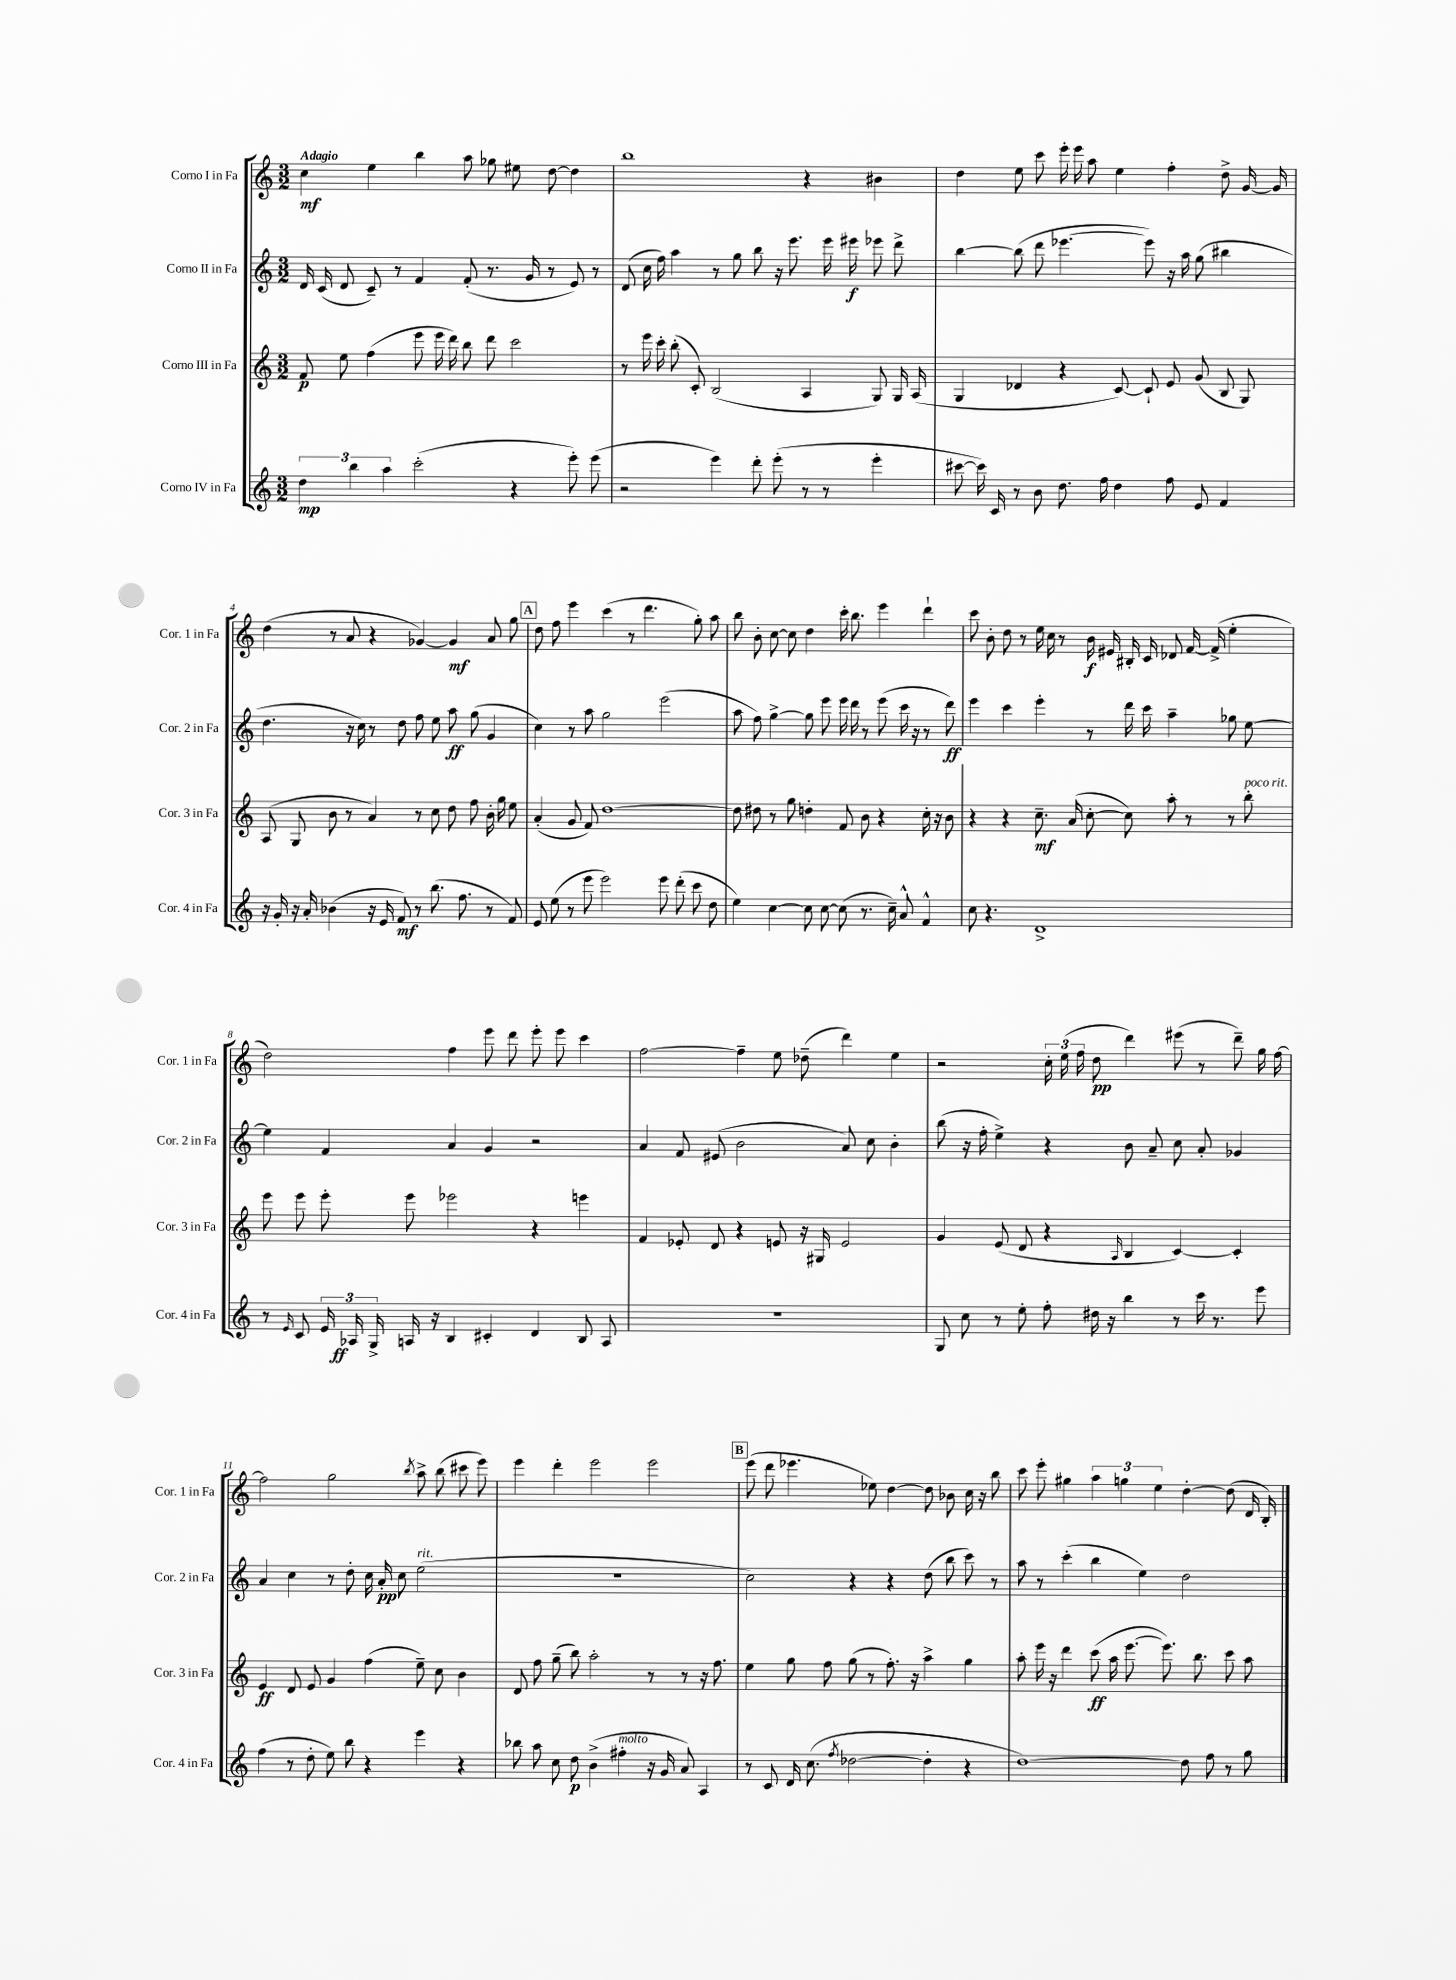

**kern	**dynam	**kern	**dynam	**kern	**dynam	**kern	**dynam
*part4	*part4	*part3	*part3	*part2	*part2	*part1	*part1
*staff4	*staff4	*staff3	*staff3	*staff2	*staff2	*staff1	*staff1
*I"Corno IV in Fa	*	*I"Corno III in Fa	*	*I"Corno II in Fa	*	*I"Corno I in Fa	*
*I'Cor. 4 in Fa	*	*I'Cor. 3 in Fa	*	*I'Cor. 2 in Fa	*	*I'Cor. 1 in Fa	*
*clefG2	*	*clefG2	*	*clefG2	*	*clefG2	*
*k[]	*	*k[]	*	*k[]	*	*k[]	*
*M3/2	*	*M3/2	*	*M3/2	*	*M3/2	*
=1	=1	=1	=1	=1	=1	=1	=1
!	!	!	!	!	!	!LO:TX:a:B:t=Adagio	!
6dd\	mp	8f/	p	16d/	.	4cc\	mf
.	.	.	.	(16c/	.	.	.
.	.	8ee\	.	8d/	.	.	.
6bb\	.	.	.	.	.	.	.
.	.	(4ff\	.	8c~/)	.	4ee\	.
6aa\	.	.	.	.	.	.	.
.	.	.	.	8r	.	.	.
(2ccc'\	.	8eee\	.	4f/	.	4bb\	.
.	.	16eee\	.	.	.	.	.
.	.	16ddd\)	.	.	.	.	.
.	.	8bb\	.	(8f'/	.	8aa\	.
.	.	8ddd\	.	8.r	.	8gg-X\	.
4r	.	2ccc\	.	.	.	8ee#X\	.
.	.	.	.	16g/	.	.	.
.	.	.	.	8r	.	[8dd\	.
8eee'\)	.	.	.	8e/)	.	4dd\]	.
(8eee\	.	.	.	8r	.	.	.
=2	=2	=2	=2	=2	=2	=2	=2
2r	.	8r	.	(8d/	.	1bb	.
.	.	16eee\	.	16cc\	.	.	.
.	.	16ccc'\	.	16ff\)	.	.	.
.	.	(8bb'\	.	4aa\	.	.	.
.	.	8c'/)	.	.	.	.	.
4eee\)	.	(2B/	.	8r	.	.	.
.	.	.	.	8gg\	.	.	.
8ddd'\	.	.	.	8bb\	.	.	.
(8eee'\	.	.	.	16r	.	.	.
.	.	.	.	8.eee\	.	.	.
8r	.	4A/	.	.	.	4r	.
8r	.	.	.	16eee\	.	.	.
.	.	.	.	16eee#X\	f	.	.
4eee'\	.	8G/)	.	8eee-X\	.	4b#X\	.
.	.	16G/	.	8ddd^\	.	.	.
.	.	(16A/	.	.	.	.	.
=3	=3	=3	=3	=3	=3	=3	=3
[8ccc#X\	.	4G/	.	[4bb\	.	4dd\	.
16ccc#\])	.	.	.	.	.	.	.
16c/	.	.	.	.	.	.	.
8r	.	4d-X/	.	(8bb\]	.	8ee\	.
8b\	.	.	.	8ddd\	.	8ccc\	.
8.dd\	.	4r	.	[4.eee-X\	.	16eee'\	.
.	.	.	.	.	.	16eee\	.
.	.	.	.	.	.	8aa\	.
16ff\	.	.	.	.	.	.	.
4dd\	.	[8c/)	.	.	.	4ee\	.
.	.	8c`/]	.	8eee-\])	.	.	.
8ff\	.	8e/	.	16r	.	4ff'\	.
.	.	.	.	16aa\	.	.	.
8e/	.	(8g/	.	(8gg\	.	.	.
4f/	.	8B/	.	4bb#X\	.	8dd^\	.
.	.	8G/)	.	.	.	[16g/	.
.	.	.	.	.	.	16g/]	.
!!LO:LB:g=z
=4	=4	=4	=4	=4	=4	=4	=4
16r	.	(8A/	.	4.dd\	.	(4dd\	.
16g'/	.	.	.	.	.	.	.
16r	.	8G/	.	.	.	.	.
16a'/	.	.	.	.	.	.	.
(4b-X\	.	8b\	.	.	.	8r	.
.	.	8r	.	16r	.	8a/	.
.	.	.	.	16cc\)	.	.	.
16r	.	4a/)	.	8r	.	4r	.
16e/	.	.	.	.	.	.	.
8f/)	mf	.	.	8dd\	.	.	.
8r	.	8r	.	8ff\	.	[4g-X/)	.
(8.bb\	.	8cc\	.	8ee\	.	.	.
.	.	8dd\	.	8aa\	ff	4g-/]	mf
8.ff\	.	.	.	.	.	.	.
.	.	8ff\	.	(8gg\	.	.	.
8r	.	16b'\	.	4g/	.	8a/	.
.	.	16gg\	.	.	.	.	.
8f/)	.	8ee\	.	.	.	8gg\	.
!!LO:REH:place=s1:t=A
=5	=5	=5	=5	=5	=5	=5	=5
8e/	.	(4a'/	.	4cc\)	.	8dd\	.
(8ee\	.	.	.	.	.	8ff\	.
8r	.	8g/	.	8r	.	4eee\	.
8eee\	.	8f/)	.	8aa\	.	.	.
2eee\)	.	[1dd	.	2gg\	.	(4ccc\	.
.	.	.	.	.	.	8r	.
.	.	.	.	.	.	4.ddd\	.
8eee\	.	.	.	(2eee\	.	.	.
(8ddd'\	.	.	.	.	.	.	.
8ccc\	.	.	.	.	.	8gg'\)	.
8dd\	.	.	.	.	.	8aa\	.
=6	=6	=6	=6	=6	=6	=6	=6
4ee\)	.	8dd\]	.	8aa\	.	8bb\	.
.	.	8dd#X\	.	8ff\)	.	8b'\	.
[4cc\	.	8r	.	[4gg^\	.	[8cc\	.
.	.	8gg\	.	.	.	8cc\]	.
8cc\]	.	4ddn'\	.	8gg\]	.	4dd\	.
[8cc\	.	.	.	8eee\	.	.	.
(8cc\]	.	8f/	.	16eee\	.	16ccc'\	.
.	.	.	.	16ddd\	.	8.bb\	.
8.r	.	8b\	.	8r	.	.	.
.	.	4r	.	(8eee\	.	4eee\	.
16cc~\)	.	.	.	.	.	.	.
8a^^/	.	.	.	16ccc\	.	.	.
.	.	.	.	16r	.	.	.
4f^^/	.	16cc'\	.	8r	.	4ddd`\	.
.	.	16r	.	.	.	.	.
.	.	8b\	.	8ddd\)	ff	.	.
=7	=7	=7	=7	=7	=7	=7	=7
8cc\	.	4r	.	4eee\	.	8ccc\	.
4.r	.	.	.	.	.	8b'\	.
.	.	4r	.	4ccc\	.	8dd\	.
.	.	.	.	.	.	8r	.
1d^	.	8.cc~\	mf	4eee'\	.	16ee\	.
.	.	.	.	.	.	16cc\	.
.	.	.	.	.	.	8r	.
.	.	(16a/	.	.	.	.	.
.	.	[8cc'\	.	8r	.	16b\	f
.	.	.	.	.	.	16e#X/	.
.	.	8cc\])	.	16ddd\	.	16B#X'/	.
.	.	.	.	16ccc\	.	16c/	.
.	.	8aa'\	.	4aa~\	.	8d-X/	.
.	.	8r	.	.	.	[16f/	.
.	.	.	.	.	.	(16f^/]	.
.	.	8r	.	8gg-X\	.	4ee'\	.
!	!	!LO:TX:a:i:t=poco rit.	!	!	!	!	!
.	.	8bb'\	.	[8ee\	.	.	.
!!LO:LB:g=z
=8	=8	=8	=8	=8	=8	=8	=8
8r	.	8eee\	.	4ee\]	.	2dd\)	.
16qqe/	.	.	.	.	.	.	.
8c/	.	8eee\	.	.	.	.	.
24e/	.	8eee'\	.	4f/	.	.	.
24A-X/	ff	.	.	.	.	.	.
24G^/	.	.	.	.	.	.	.
16An/	.	8eee\	.	.	.	.	.
16r	.	.	.	.	.	.	.
4B/	.	2eee-X\	.	4a/	.	4ff\	.
4c#X'/	.	.	.	4g/	.	8eee\	.
.	.	.	.	.	.	8ddd\	.
4d/	.	4r	.	2r	.	8eee'\	.
.	.	.	.	.	.	8eee\	.
8B/	.	4eeen\	.	.	.	4ccc\	.
8A/	.	.	.	.	.	.	.
=9	=9	=9	=9	=9	=9	=9	=9
1.r	.	4f/	.	4a/	.	[2ff\	.
.	.	8e-X'/	.	8f/	.	.	.
.	.	8d/	.	(8e#X/	.	.	.
.	.	4r	.	2b\	.	4ff~\]	.
.	.	8en/	.	.	.	8ee\	.
.	.	16r	.	.	.	(8dd-X~\	.
.	.	16G#X/	.	.	.	.	.
.	.	2e/	.	8a/)	.	4ddd\)	.
.	.	.	.	8cc\	.	.	.
.	.	.	.	4b'\	.	4ee\	.
=10	=10	=10	=10	=10	=10	=10	=10
8G/	.	4g/	.	(8bb\	.	2r	.
8cc\	.	.	.	16r	.	.	.
.	.	.	.	16ff'\	.	.	.
8r	.	(8e/	.	4ee^\)	.	.	.
8ee'\	.	8d/	.	.	.	.	.
8ff'\	.	4r	.	4r	.	24cc'\	.
.	.	.	.	.	.	(24ee\	.
.	.	.	.	.	.	24ff\	.
16dd#X\	.	.	.	.	.	8dd\	pp
16r	.	.	.	.	.	.	.
.	.	16qqA/	.	.	.	.	.
4bb\	.	4B/	.	8b\	.	4ddd\)	.
.	.	.	.	8a~/	.	.	.
8r	.	[4c/)	.	8cc\	.	(8eee#X\	.
16ccc\	.	.	.	8a'/	.	8r	.
8.r	.	.	.	.	.	.	.
.	.	4c'/]	.	4g-X/	.	8ddd~\)	.
8eee\	.	.	.	.	.	16gg\	.
.	.	.	.	.	.	[16ff\	.
!!LO:LB:g=z
=11	=11	=11	=11	=11	=11	=11	=11
(4ff\	.	4e/	ff	4a/	.	2ff\]	.
8r	.	8d/	.	4cc\	.	.	.
8dd'\	.	8e/	.	.	.	.	.
8ee\)	.	4g/	.	8r	.	2gg\	.
8bb\	.	.	.	8dd'\	.	.	.
4r	.	(4ff\	.	16cc\	.	.	.
.	.	.	.	16a'/	pp	.	.
.	.	.	.	8cc\	.	.	.
.	.	.	.	.	.	8qbb/	.
!	!	!	!	!LO:TX:a:i:t=rit.	!	!	!
4eee\	.	8ee~\)	.	(2ee\	.	8aa^\	.
.	.	8cc\	.	.	.	(8bb\	.
4r	.	4b\	.	.	.	8ccc#X\	.
.	.	.	.	.	.	8eee\)	.
=12	=12	=12	=12	=12	=12	=12	=12
8bb-X\	.	8d/	.	1.r	.	4eee\	.
8aa\	.	8ff\	.	.	.	.	.
8cc\	.	(8gg~\	.	.	.	4ddd'\	.
8dd\	p	8bb\)	.	.	.	.	.
(4b^\	.	2aa'\	.	.	.	2eee\	.
!LO:TX:a:i:t=molto	!	!	!	!	!	!	!
4ff#X'\	.	.	.	.	.	.	.
16r	.	8r	.	.	.	2eee\	.
16g/	.	.	.	.	.	.	.
8a/)	.	8r	.	.	.	.	.
4A/	.	16r	.	.	.	.	.
.	.	8.ff\	.	.	.	.	.
!!LO:REH:place=s1:t=B
=13	=13	=13	=13	=13	=13	=13	=13
8r	.	4ee\	.	2cc\)	.	(8eee\	.
8c/	.	.	.	.	.	8ddd\	.
16d/	.	8gg\	.	.	.	4.eee-X\	.
(8.cc\	.	.	.	.	.	.	.
.	.	8ff\	.	.	.	.	.
8qff/	.	.	.	.	.	.	.
[2dd-X\	.	(8gg\	.	4r	.	.	.
.	.	8r	.	.	.	8ee-X\)	.
.	.	8.ff'\)	.	4r	.	[4dd\	.
.	.	16r	.	.	.	.	.
4dd-'\]	.	4aa^\	.	(8dd\	.	8dd\]	.
.	.	.	.	8bb\	.	8b-X\	.
4r	.	4gg\	.	8ccc\)	.	16cc\	.
.	.	.	.	.	.	16r	.
.	.	.	.	8r	.	8bb\	.
=14	=14	=14	=14	=14	=14	=14	=14
[1dd)	.	8aa'\	.	8aa\	.	8ccc\	.
.	.	16eee\	.	8r	.	8eee'\	.
.	.	16r	.	.	.	.	.
.	.	4ddd\	.	(4ccc'\	.	4gg#X\	.
.	.	(8ccc\	ff	4bb\	.	6aa\	.
.	.	16aa\	.	.	.	.	.
.	.	.	.	.	.	6ggn\	.
.	.	[8.eee\	.	.	.	.	.
.	.	.	.	4ee\)	.	.	.
.	.	.	.	.	.	6ee\	.
.	.	8.eee\])	.	.	.	.	.
8dd\]	.	.	.	2dd\	.	[4dd'\	.
.	.	8.bb\	.	.	.	.	.
8ff\	.	.	.	.	.	.	.
8r	.	8ccc\	.	.	.	(8dd\]	.
8gg\	.	8aa\	.	.	.	16d/	.
.	.	.	.	.	.	16B'/)	.
==	==	==	==	==	==	==	==
*-	*-	*-	*-	*-	*-	*-	*-
